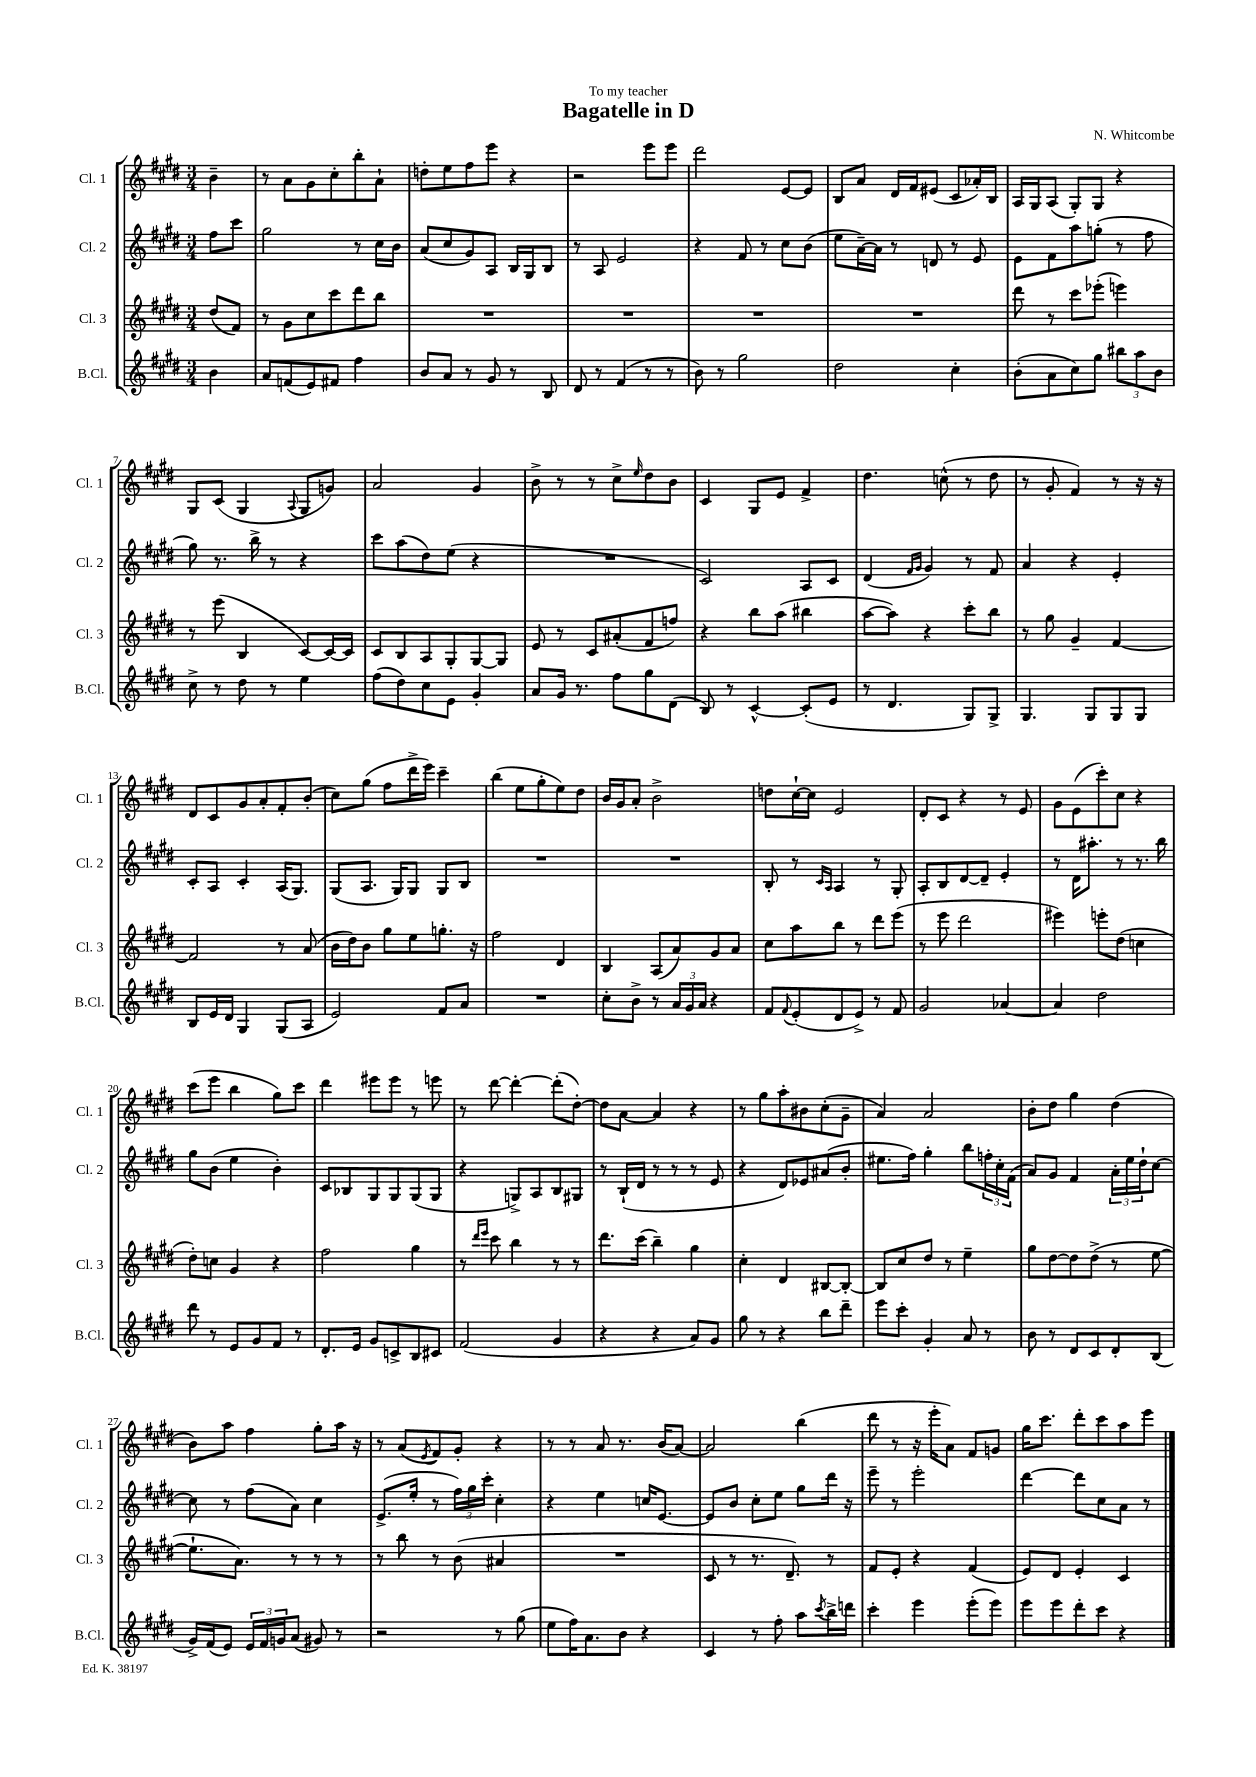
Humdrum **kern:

**kern	**kern	**kern	**kern
*staff4	*staff3	*staff2	*staff1
*clefG2	*clefG2	*clefG2	*clefG2
*k[f#c#g#d#]	*k[f#c#g#d#]	*k[f#c#g#d#]	*k[f#c#g#d#]
*M3/4	*M3/4	*M3/4	*M3/4
4b	(8dd#	8ff#	4b~
.	8f#)	8ccc#	.
=	=	=	=
8a	8r	2gg#	8r
(8f	8g#	.	8a
8e)	8cc#	.	8g#
8f#	8ccc#	.	8cc#'
4ff#	8ddd#	8r	8bb'
.	8bb	16cc#	8a`
.	.	16b	.
=	=	=	=
8b	2.r	(8a	8dd'
8a	.	8cc#	8ee
8r	.	8g#)	8ff#
8g#	.	8A	8eee
8r	.	16B	4r
.	.	16G#	.
8B	.	8B	.
=	=	=	=
8d#	2.r	8r	2r
8r	.	8A	.
(4f#	.	2e	.
8r	.	.	8eee
8r	.	.	8eee
=	=	=	=
8b)	2.r	4r	2ddd#
8r	.	.	.
2gg#	.	8f#	.
.	.	8r	.
.	.	8cc#	[8e
.	.	(8b	8e]
=	=	=	=
2dd#	2.r	8ee	8B
.	.	[16a~)	8a
.	.	16a]	.
.	.	8r	16d#
.	.	.	16f#
.	.	8d	(8e#
4cc#'	.	8r	8c#
.	.	8e	16a-')
.	.	.	16B
=	=	=	=
(8b'	8ddd#	8e	16A
.	.	.	16G#
8a	8r	8f#	(8A
8cc#)	8ccc#	8aa	8G#')
8gg#	(8eee-'	(8gg'	8G#
12bb#	4eee)	8r	4r
12aa	.	.	.
.	.	8ff#	.
12b	.	.	.
=	=	=	=
8cc#^	8r	8gg#)	8G#
8r	(8eee	8.r	(8c#
8dd#	4B	.	4G#
.	.	16bb^	.
8r	.	8r	.
.	.	.	8qqA
4ee	[8c#)	4r	8G#
.	16c#_	.	8g)
.	16c#]	.	.
=	=	=	=
(8ff#	8c#	8ccc#	2a
8dd#)	8B	(8aa	.
8cc#	8A	8dd#)	.
8e	8G#'	(8ee	.
4g#'	[8G#	4r	4g#
.	8G#]	.	.
=	=	=	=
8a	8e	2.r	8b^
16g#	8r	.	8r
8.r	.	.	.
.	8c#	.	8r
8ff#	(8a#'	.	8cc#^
.	.	.	16qqee
8gg#	8f#	.	8dd#
(8d#	8ff)	.	8b
=	=	=	=
8B)	4r	2c#)	4c#
8r	.	.	.
[4c#^^	8bb	.	8G#
.	(8aa	.	8e
(8c#']	4bb#	8A	4f#^
8e	.	8c#	.
=	=	=	=
8r	[8aa	(4d#	4.dd#
4.d#	8aa])	.	.
.	.	16qqf#	.
.	.	16qqg#	.
.	4r	4g#)	.
.	.	.	(8cc^^
8G#)	8ccc#'	8r	8r
8G#^	8bb	8f#	8dd#
=	=	=	=
4.G#	8r	4a	8r
.	8gg#	.	8g#'
.	4g#~	4r	4f#)
8G#	.	.	.
8G#	[4f#	4e'	8r
8G#	.	.	16r
.	.	.	16r
=	=	=	=
8B	2f#]	8c#'	8d#
16e	.	8A	8c#
16d#	.	.	.
4G#	.	4c#'	8g#
.	.	.	8a'
(8G#	8r	(16A	8f#'
.	.	8.G#)	.
8A	(8a	.	(8b'
=	=	=	=
2e)	16b	(8G#	8cc#)
.	16dd#)	.	.
.	8b	8.A	(8gg#
.	8gg#	.	8ff#
.	.	16G#)	.
.	8ee	8G#	16ddd#^
.	.	.	16eee)
8f#	8.gg'	8G#	4ccc#~
8a	.	8B	.
.	16r	.	.
=	=	=	=
2.r	2ff#	2.r	(4bb
.	.	.	8ee
.	.	.	8gg#'
.	4d#	.	8ee)
.	.	.	8dd#
=	=	=	=
8cc#'	4B	2.r	16b
.	.	.	16g#
8b^	.	.	8a'
8r	(8A	.	2b^
24a	8a)	.	.
24g#	.	.	.
24a	.	.	.
4r	8g#	.	.
.	8a	.	.
=	=	=	=
8f#	8cc#	8B'	8dd
8qqf#	.	.	.
(8e'	8aa	8r	[16cc#`
.	.	.	16cc#]
.	.	16qqc#	.
.	.	16qqA	.
8d#	8bb	4A	2e
8e^)	8r	.	.
8r	8ddd#	8r	.
8f#	(8eee	8G#'	.
=	=	=	=
2g#	8r	8A'	8d#'
.	8eee	8B	8c#
.	2ddd#	[8d#	4r
.	.	8d#~]	.
[4a-	.	4e'	8r
.	.	.	8e
=	=	=	=
4a-]	4eee#)	8r	8g#
.	.	16d#	(8e
.	.	8.aa#'	.
2dd#	8eee'	.	8ccc#')
.	(8dd#	8r	8cc#
.	4cc	8.r	4r
.	.	16bb	.
=	=	=	=
8ddd#	8dd#')	8gg#	(8ccc#
8r	8cc	(8b	8eee
8e	4g#	4ee	4bb
8g#	.	.	.
8f#	4r	4b')	8gg#)
8r	.	.	8ccc#
=	=	=	=
8.d#'	2ff#	8c#	4ddd#
.	.	8B-	.
16e	.	.	.
8g#	.	8G#	8eee#
8c^	.	8G#	8eee#
8B	4gg#	(8G#	8r
8c#	.	8G#	8eee
=	=	=	=
(2f#	8r	4r	8r
.	16qqddd#	.	.
.	16qqeee	.	.
.	8ccc#	.	[8ddd#
.	4bb	8G^)	4ddd#'_
.	.	8A	.
4g#	8r	8B	(8ddd#']
.	8r	8G#	[8dd#')
=	=	=	=
4r	8.ddd#	8r	8dd#]
.	.	(16B`	[8a
.	(16ccc#	16d#	.
4r	4bb~)	8r	4a]
.	.	8r	.
8a)	4gg#	8r	4r
8g#	.	8e	.
=	=	=	=
8gg#	4cc#'	4r	8r
8r	.	.	8gg#
4r	4d#	8d#)	8aa'
.	.	8e-	8b#
8bb	[8B#	(8a#	(8cc#'
8ddd#~	8B#'_	8b'	8g#~
=	=	=	=
8eee	8B#]	8.ee#	4a)
8ccc#'	8cc#	.	.
.	.	16ff#)	.
4g#'	8dd#	4gg#'	2a
.	8r	.	.
8a	4ee~	8bb	.
8r	.	24ff'	.
.	.	24cc#'	.
.	.	(24f#	.
=	=	=	=
8b	8gg#	8a)	8b'
8r	[8dd#	8g#	8dd#
8d#	8dd#]	4f#	4gg#
8c#	(8dd#^	.	.
8d#'	8r	24a'	(4dd#
.	.	24ee	.
.	.	24dd#`	.
(8B	[8ee	[8cc#	.
=	=	=	=
16g#^)	8.ee`]	8cc#]	8b)
(16f#	.	.	.
8e)	.	8r	8aa
.	8.a)	.	.
24e	.	(8ff#	4ff#
24f#	.	.	.
24g	.	.	.
(8a	8r	8a)	.
8g#)	8r	4cc#	8gg#'
8r	8r	.	16aa
.	.	.	16r
=	=	=	=
2r	8r	(8.e^	8r
.	8bb	.	(8a
.	.	16ee'	.
.	.	.	8qe
.	8r	8r	8f#)
.	(8b	24ff#)	8g#'
.	.	24gg#	.
.	.	24ccc#'	.
8r	4a#	4cc#'	4r
(8gg#	.	.	.
=	=	=	=
8ee	2.r	4r	8r
16ff#)	.	.	8r
8.a	.	.	.
.	.	4ee	8a
8b	.	.	8.r
4r	.	16cc	.
.	.	[8.e	(16b
.	.	.	[8a)
=	=	=	=
4c#	8c#	8e]	2a]
.	8r	8b	.
8r	8.r	8cc#'	.
8ff#'	.	8ee	.
.	8.d#~)	.	.
8aa	.	8gg#	(4bb
8qccc#	.	.	.
16bb^	8r	16ddd#	.
16ddd	.	16r	.
=	=	=	=
4ccc#'	8f#	8eee~	8ddd#
.	8e'	8r	8r
4eee	4r	2eee'	16r
.	.	.	16eee'
.	.	.	8a)
(8eee'	(4f#	.	8f#
8eee)	.	.	8g
=	=	=	=
8eee	8e)	[4ddd#	16gg#
.	.	.	8.ccc#
8eee	8d#	.	.
8ddd#'	4e'	8ddd#]	8ddd#'
8ccc#	.	8cc#	8ccc#
4r	4c#	8a	8aa
.	.	8r	8eee
==	==	==	==
*-	*-	*-	*-
